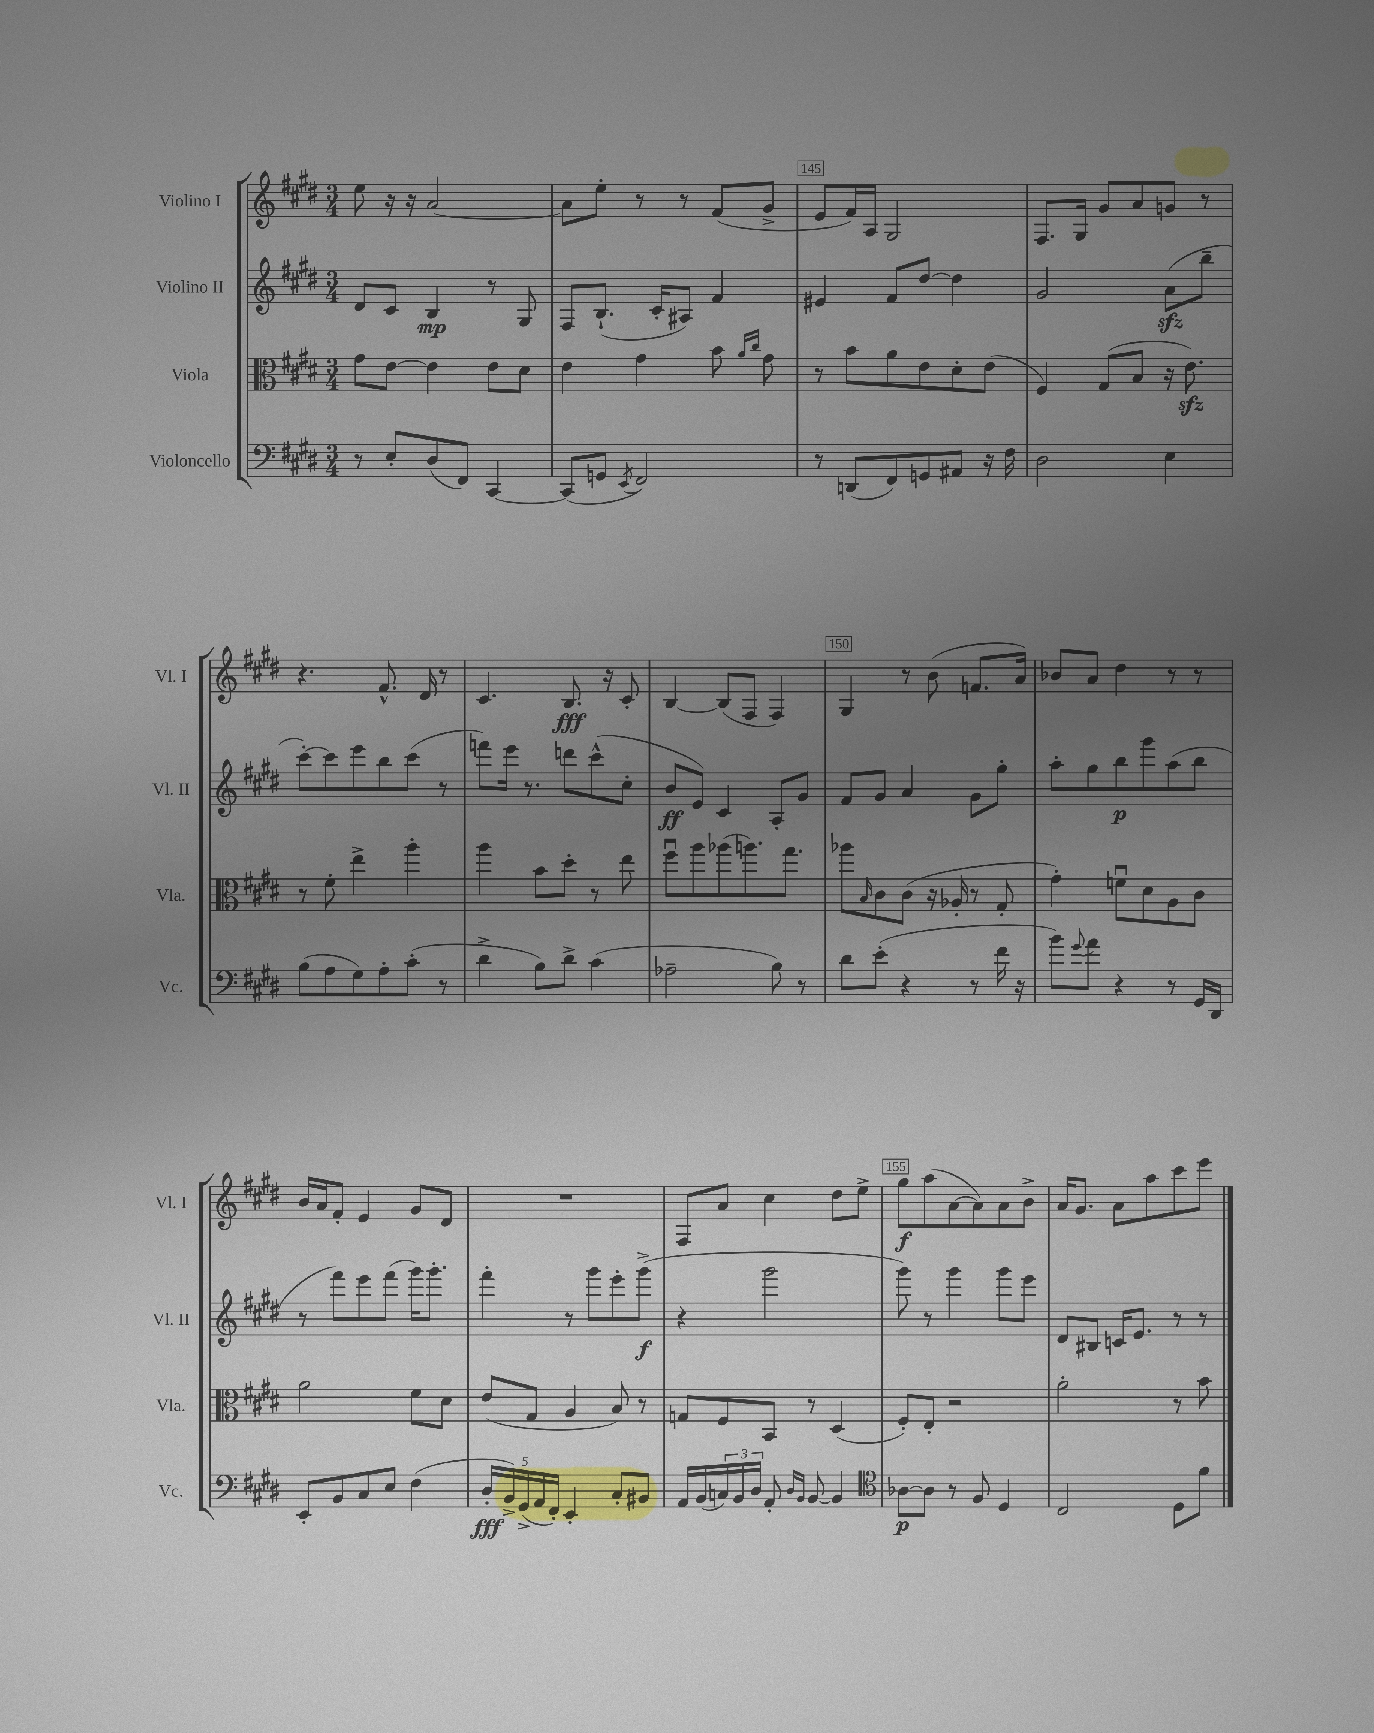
<<
\new StaffGroup <<
\new Staff = "s0" \with { instrumentName = "Violino I" shortInstrumentName = "Vl. I" } {
    \clef treble \key e \major \numericTimeSignature \time 3/4
    e''8 r16 r16 a'2~ |
    a'8 e''8-. r8 r8 fis'8( gis'8-> |
    e'8 fis'16) a16 gis2 |
    fis8. gis16 gis'8 a'8 g'8 r8 |
    r4. fis'8.-^ dis'16 r8 |
    cis'4. b8.\fff r16 cis'8-. |
    b4~ b8( fis8 fis4) |
    gis4 r8 b'8( f'8. a'16) |
    bes'8 a'8 dis''4 r8 r8 |
    b'16 a'16 fis'8-. e'4 gis'8 dis'8 |
    R2. |
    fis8 a'8 cis''4 dis''8 e''8-> |
    gis''8\f a''8( a'8~ a'8) a'8 b'8-> |
    a'16 gis'8. a'8 a''8 cis'''8 e'''8 \bar "|." |
}
\new Staff = "s1" \with { instrumentName = "Violino II" shortInstrumentName = "Vl. II" } {
    \clef treble \key e \major \numericTimeSignature \time 3/4
    dis'8 cis'8 b4\mp r8 gis8 |
    fis8 b8.-!( cis'16-. ais8) fis'4 |
    eis'4 fis'8 dis''8~ dis''4 |
    gis'2 a'8\sfz( b''8-- |
    cis'''8~-.) cis'''8 e'''8 b''8 cis'''8( r8 |
    f'''8) e'''16 r8. d'''8 cis'''8-^( cis''8-. |
    b'8\ff e'8) cis'4 a8-. gis'8 |
    fis'8 gis'8 a'4 gis'8 gis''8-. |
    a''8-. gis''8 b''8\p gis'''8 a''8( b''8 |
    r8 fis'''8) e'''8 fis'''8( gis'''16) gis'''8.-. |
    fis'''4-. r8 gis'''8 e'''8-. gis'''8->\f( |
    r4 gis'''2 |
    gis'''8) r8 gis'''4 gis'''8 e'''8 |
    dis'8 bis8 c'16 e'8. r8 r8 \bar "|." |
}
\new Staff = "s2" \with { instrumentName = "Viola" shortInstrumentName = "Vla." } {
    \clef alto \key e \major \numericTimeSignature \time 3/4
    gis'8 e'8~ e'4 e'8 dis'8 |
    e'4 gis'4 b'8 \grace { a'16 cis''16 } gis'8 |
    r8 b'8 a'8 e'8 dis'8-. e'8( |
    fis4) gis8( b8 r16 e'8.\sfz) |
    r8 fis'8-. e''4-> a''4-. |
    a''4 b'8 dis''8-. r8 e''8 |
    fis''8\downbow a''8 aes''8( a''8.) gis''8. |
    aes''8 \grace { b16 } cis'8 cis'8( r16 aes16-. r8 gis8-. |
    gis'4-.) f'8\downbow dis'8 a8 cis'8 |
    a'2 fis'8 dis'8 |
    e'8( gis8 a4 b8) r8 |
    g8 fis8 b,8 r8 dis4( |
    fis8-.) e8-. r2 |
    a'2-. r8 b'8 \bar "|." |
}
\new Staff = "s3" \with { instrumentName = "Violoncello" shortInstrumentName = "Vc." } {
    \clef bass \key e \major \numericTimeSignature \time 3/4
    r8 e8-. dis8( fis,8) cis,4~ |
    cis,8( g,8 \acciaccatura { e,8 } fis,2) |
    r8 d,8( fis,8) g,8 ais,8 r16 fis16 |
    dis2 e4 |
    b8( a8 gis8) a8-. cis'8-.( r8 |
    dis'4-> b8) dis'8-> cis'4( |
    aes2-- b8) r8 |
    dis'8 e'8-.( r4 r8 fis'16 r16 |
    b'8) \appoggiatura { gis'8 } a'8 r4 r8 gis,16 dis,16 |
    e,8-. b,8 cis8 e8 fis4( |
    \tuplet 5/4 { dis16-.\fff b,16->) gis,16->( a,16 fis,16-.) } e,4-. cis8-. bis,8 |
    a,16 b,16( \tuplet 3/2 { c16) b,16 dis16 } a,8-. \grace { dis16 b,16 } b,8~ b,4 |
    \clef tenor aes8~\p aes8 r8 fis8 dis4 |
    cis2 dis8 fis'8 \bar "|." |
}
>>
>>
\layout { \context { \Score currentBarNumber = #143 \override BarNumber.break-visibility = ##(#f #t #t) barNumberVisibility = #(every-nth-bar-number-visible 5) \override BarNumber.stencil = #(make-stencil-boxer 0.1 0.3 ly:text-interface::print) } }
